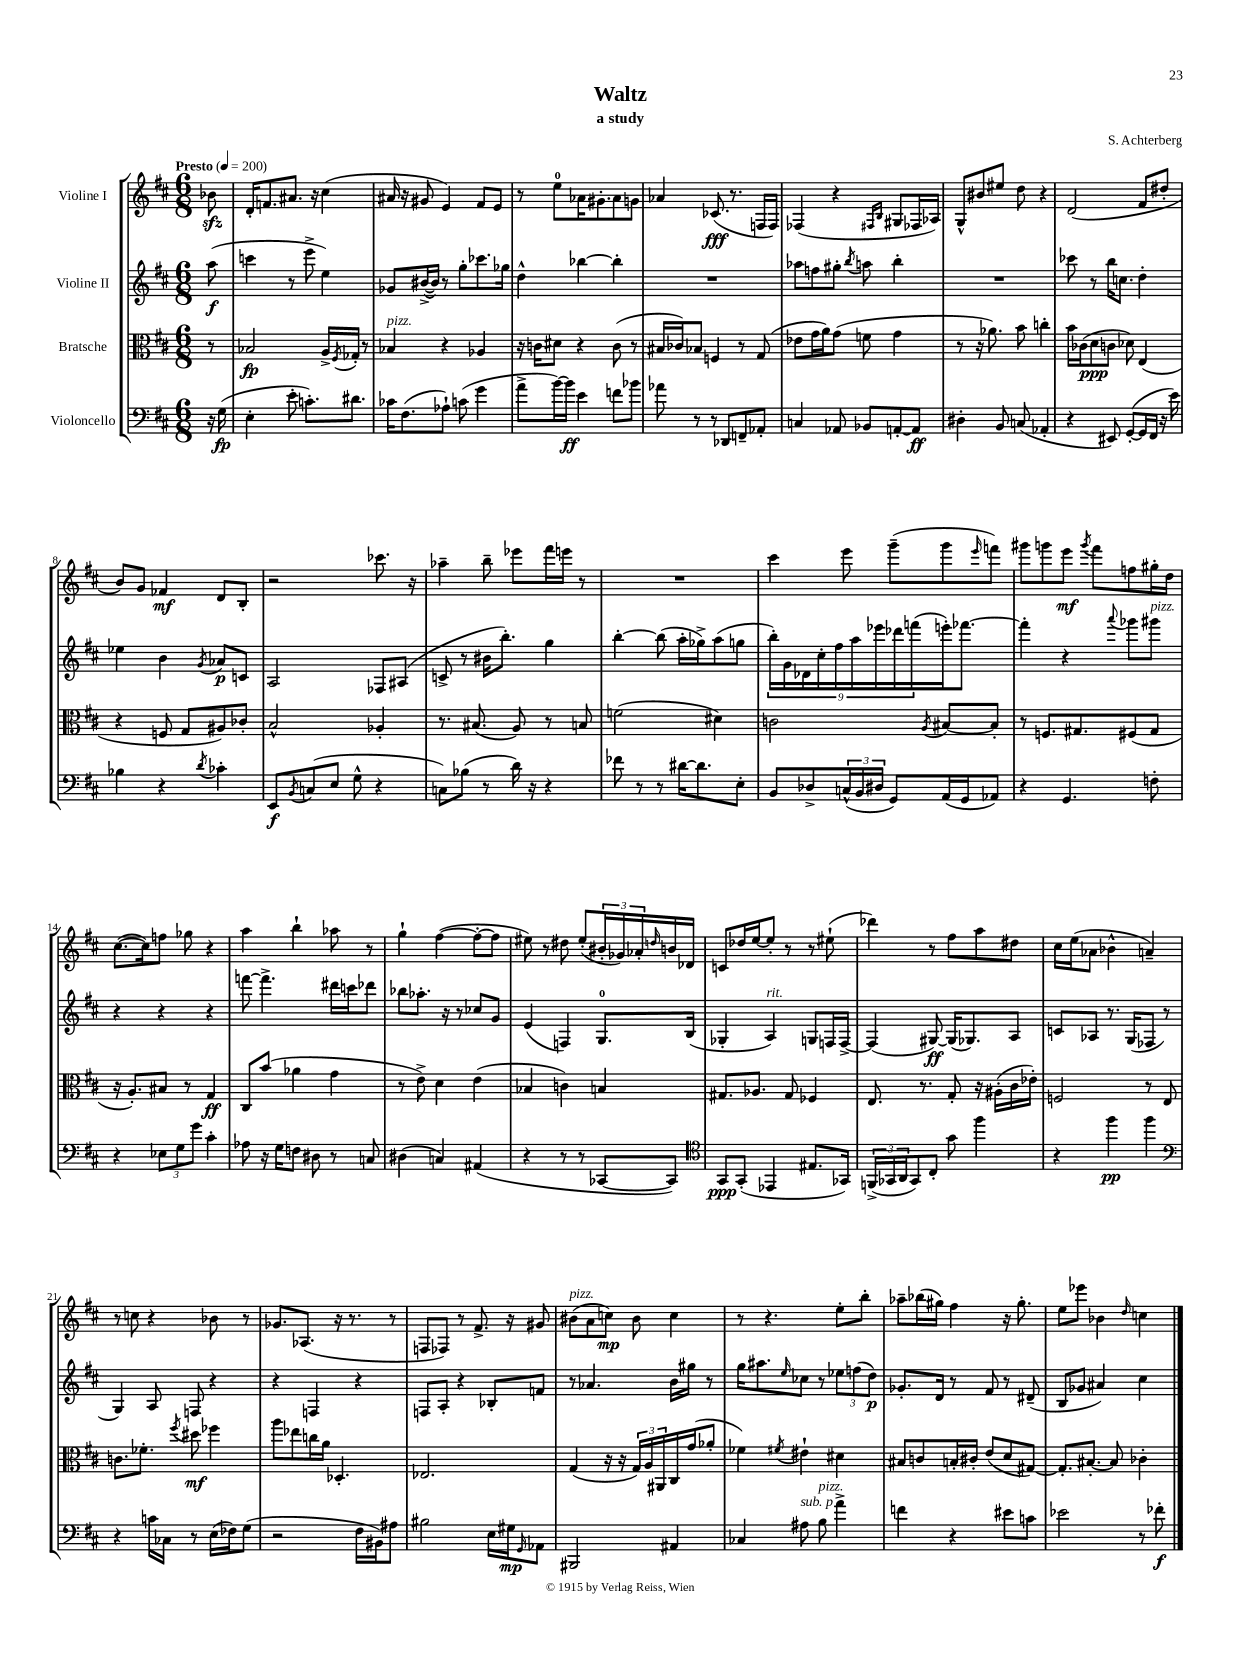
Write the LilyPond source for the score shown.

\header { title = "Waltz" composer = "S. Achterberg" subtitle = "a study" }
<<
\new StaffGroup <<
\new Staff = "s0" \with { instrumentName = "Violine I" } {
    \clef treble \key d \major \numericTimeSignature \time 6/8 \partial 8 \tempo "Presto" 4 = 200
    bes'8\sfz |
    d'16-. f'8. ais'8. r16 cis''4( |
    ais'16 r16 gis'8 e'4) fis'8 e'8 |
    r8 e''8-0 aes'16 gis'8.-. aes'8 g'8 |
    aes'4 ces'8.\fff( r8. f16 f16) |
    fes4( r4 \grace { fis16 b16 } gis8 fes16 aes16) |
    g8-^ bis'8 eis''8 d''8 r4 |
    d'2( fis'8 dis''8-. |
    b'8) g'8 fes'4\mf d'8 b8-. |
    r2 ces'''8. r16 |
    aes''4-- b''8-- ees'''8 fis'''16 e'''16 r8 |
    R2. |
    cis'''4 e'''8 g'''8--( g'''8 \grace { e'''16 } f'''8) |
    gis'''8 g'''8 e'''8\mf \acciaccatura { g'''8 } fis'''8 f''8 gis''16-. d''16 |
    cis''8.~( cis''16) f''8 ges''8 r4 |
    a''4 b''4-! aes''8 r8 |
    g''4-! fis''4~( fis''8~-. fis''8 |
    eis''8) r8 dis''8 eis''8-.( \tuplet 3/2 { bis'16-. ges'16) aes'16-. } \grace { d''16 } b'16 des'16 |
    c'8 des''16 e''16~ e''8-. r8 r8 eis''8-!( |
    des'''4) r8 fis''8 a''8 dis''8 |
    cis''16 e''16( aes'8 bes'4-^ a'4--) |
    r8 c''8 r4 bes'8 r8 |
    ges'8. aes8.( r16 r8. r8 |
    f8 fes8) r8 fis'8.-> r16 gis'8 |
    bis'8^\markup { \italic "pizz." }( a'8 c''8\mp) bis'8 c''4 |
    r8 r4. e''8-. b''8-. |
    aes''8-- bes''16( gis''16) fis''4 r16 gis''8.-. |
    e''8 ees'''8 bes'4 \grace { d''16 } c''4 \bar "|." |
}
\new Staff = "s1" \with { instrumentName = "Violine II" } {
    \clef treble \key d \major \numericTimeSignature \time 6/8 \partial 8
    a''8\f( |
    c'''4 r8 e'''8-> e''4) |
    ges'8 bis'16~->( bis'16) r8 g''8-. ces'''8. ges''16 |
    d''4-^ bes''4~ bes''4-. |
    R2. |
    aes''8 f''8 gis''8-. \acciaccatura { b''8 } a''8 b''4-. |
    R2. |
    ces'''8 r8 b''16 c''8. d''4-. |
    ees''4 b'4 \acciaccatura { g'8 } aes'8\p c'8 |
    a2 fes8 ais8( |
    c'8-> r8 bis'16 b''8.-.) g''4 |
    b''4~-. b''8( a''16-. ges''16->) a''8( g''8 |
    \tuplet 9/8 { b''16-.) g'16 des'16 cis''16-. fis''16 a''16 ees'''16 des'''16 f'''16( } e'''16-.) fes'''8.~ |
    fes'''4-. r4 \appoggiatura { a'''8 } ges'''8 gis'''8^\markup { \italic "pizz." } |
    r4 r4 r4 |
    f'''8~ f'''4.-> dis'''16 c'''16 des'''8 |
    bes''8 aes''8.-. r16 r8 ces''8 g'8 |
    e'4( f4) g8.-0 b16( |
    ges4-. a4^\markup { \italic "rit." }) g8 f16 f16~-> |
    f4( gis8~\ff) gis16( ges8.) a8 |
    c'8 aes8 r8. g16( fes8 r8 |
    g4) a8 f8 r4 |
    r4 f4 r4 |
    f8 a8-. r4 bes8-. f'8 |
    r8 aes'4. b'16 gis''16 r8 |
    g''16 ais''8. \grace { e''16 } ces''8 r8 \tuplet 3/2 { ees''8 f''8( d''8\p) } |
    ges'8.-. d'16 r8 fis'8 r8 dis'8--( |
    b8 ges'8 ais'4) cis''4 \bar "|." |
}
\new Staff = "s2" \with { instrumentName = "Bratsche" } {
    \clef alto \key d \major \numericTimeSignature \time 6/8 \partial 8
    r8 |
    bes2\fp a16-> \acciaccatura { fis8 } ges16-. r8 |
    bes4^\markup { \italic "pizz." } r4 aes4 |
    r16 c'16 dis'8 r4 c'8( r8 |
    bis16 ces'16) bes8 f4 r8 g8( |
    ees'8 g'16 a'16) g'8( f'8 g'4 |
    r8 r16 aes'8.) b'8 c''4-. |
    b'16 ces'16( d'8\ppp c'8 des'8) e4( |
    r4 f8 g8 ais8) ces'8-. |
    b2-^ aes4-. |
    r8. bis8.( a8) r8 b8 |
    f'2( dis'4) |
    c'2 \acciaccatura { a8 } bis8~ bis8-. |
    r8 f8. gis8. fis8( gis8 |
    r16 a8.-.) bis8 r8 g4\ff |
    cis8 b'8( aes'4 g'4 |
    r8 e'8->) d'4 e'4( |
    bes4 c'4) b4 |
    gis8. aes8. gis8 fes4 |
    e8. r8. g8-. r16 ais16-.( cis'16 ees'16-.) |
    f2 r8 e8 |
    c'8. fes'8.-. \acciaccatura { fis''8 } dis''8\mf fes''4 |
    a''8 ees''8 c''16 a'16 des4.-. |
    ees2. |
    g4( r16 r16 \tuplet 3/2 { g16) a16 ais,16 } cis16 g'16( aes'8-. |
    fes'4) \acciaccatura { fis'8 } eis'4-! dis'4 |
    bis8 c'8 b16-. cis'16-. e'8( d'8 gis8~) |
    gis8.-. bis8.~-. bis8 ces'4-. \bar "|." |
}
\new Staff = "s3" \with { instrumentName = "Violoncello" } {
    \clef bass \key d \major \numericTimeSignature \time 6/8 \partial 8
    r16 g16\fp( |
    e4-. e'8-. c'8.-.) dis'8. |
    ces'16 fis8.( aes8-!) c'8( g'4 |
    a'8-> b'16~) b'16\ff e'4 f'8 bes'8 |
    aes'8 r8 r8 des,8 f,8-- aes,8-. |
    c4 aes,8 bes,8 a,8~-. a,8\ff |
    dis4-. b,8 c8( aes,4-. |
    r4 eis,8) g,8~-.( g,16 fis,16 r16 e'16) |
    bes4 r4 \acciaccatura { d'8 } ces'4-. |
    e,8\f \acciaccatura { b,8 } c8( e8 g8-^ r4 |
    c8) bes8( r8 d'16) r16 r4 |
    fes'8 r8 r8 dis'16~ dis'8. e8-. |
    b,8 des8-> \tuplet 3/2 { c16-^( b,16 dis16 } g,8) a,16( g,16 aes,8) |
    r4 g,4. f8-. |
    r4 \tuplet 3/2 { ees8 g8 g'8 } cis'4-. |
    aes8 r16 g16 f8 dis8 r8 c8 |
    dis4( c4) ais,4( |
    r4 r8 r8 ces,8~ ces,8) |
    \clef tenor g,8\ppp g,8-.( ees,4 eis8. ges,16) |
    \tuplet 3/2 { f,16->( ges,16 a,16 } ges,8) cis8-. g'8 fis''4 |
    r4 fis''4\pp fis''4 |
    \clef bass r4 c'16 ces16 r8 e16( fes16) g8( |
    r2 fis16 bis,16) ais8 |
    bis2 e16 gis16\mp \grace { g,16 } aes,8 |
    bis,,2 ais,4 |
    ces4 ais8^\markup { \italic "sub. p" } b8^\markup { \italic "pizz." } a'4-> |
    f'4 r4 eis'8 c'8 |
    ees'2 r8 fes'8-.\f \bar "|." |
}
>>
>>
